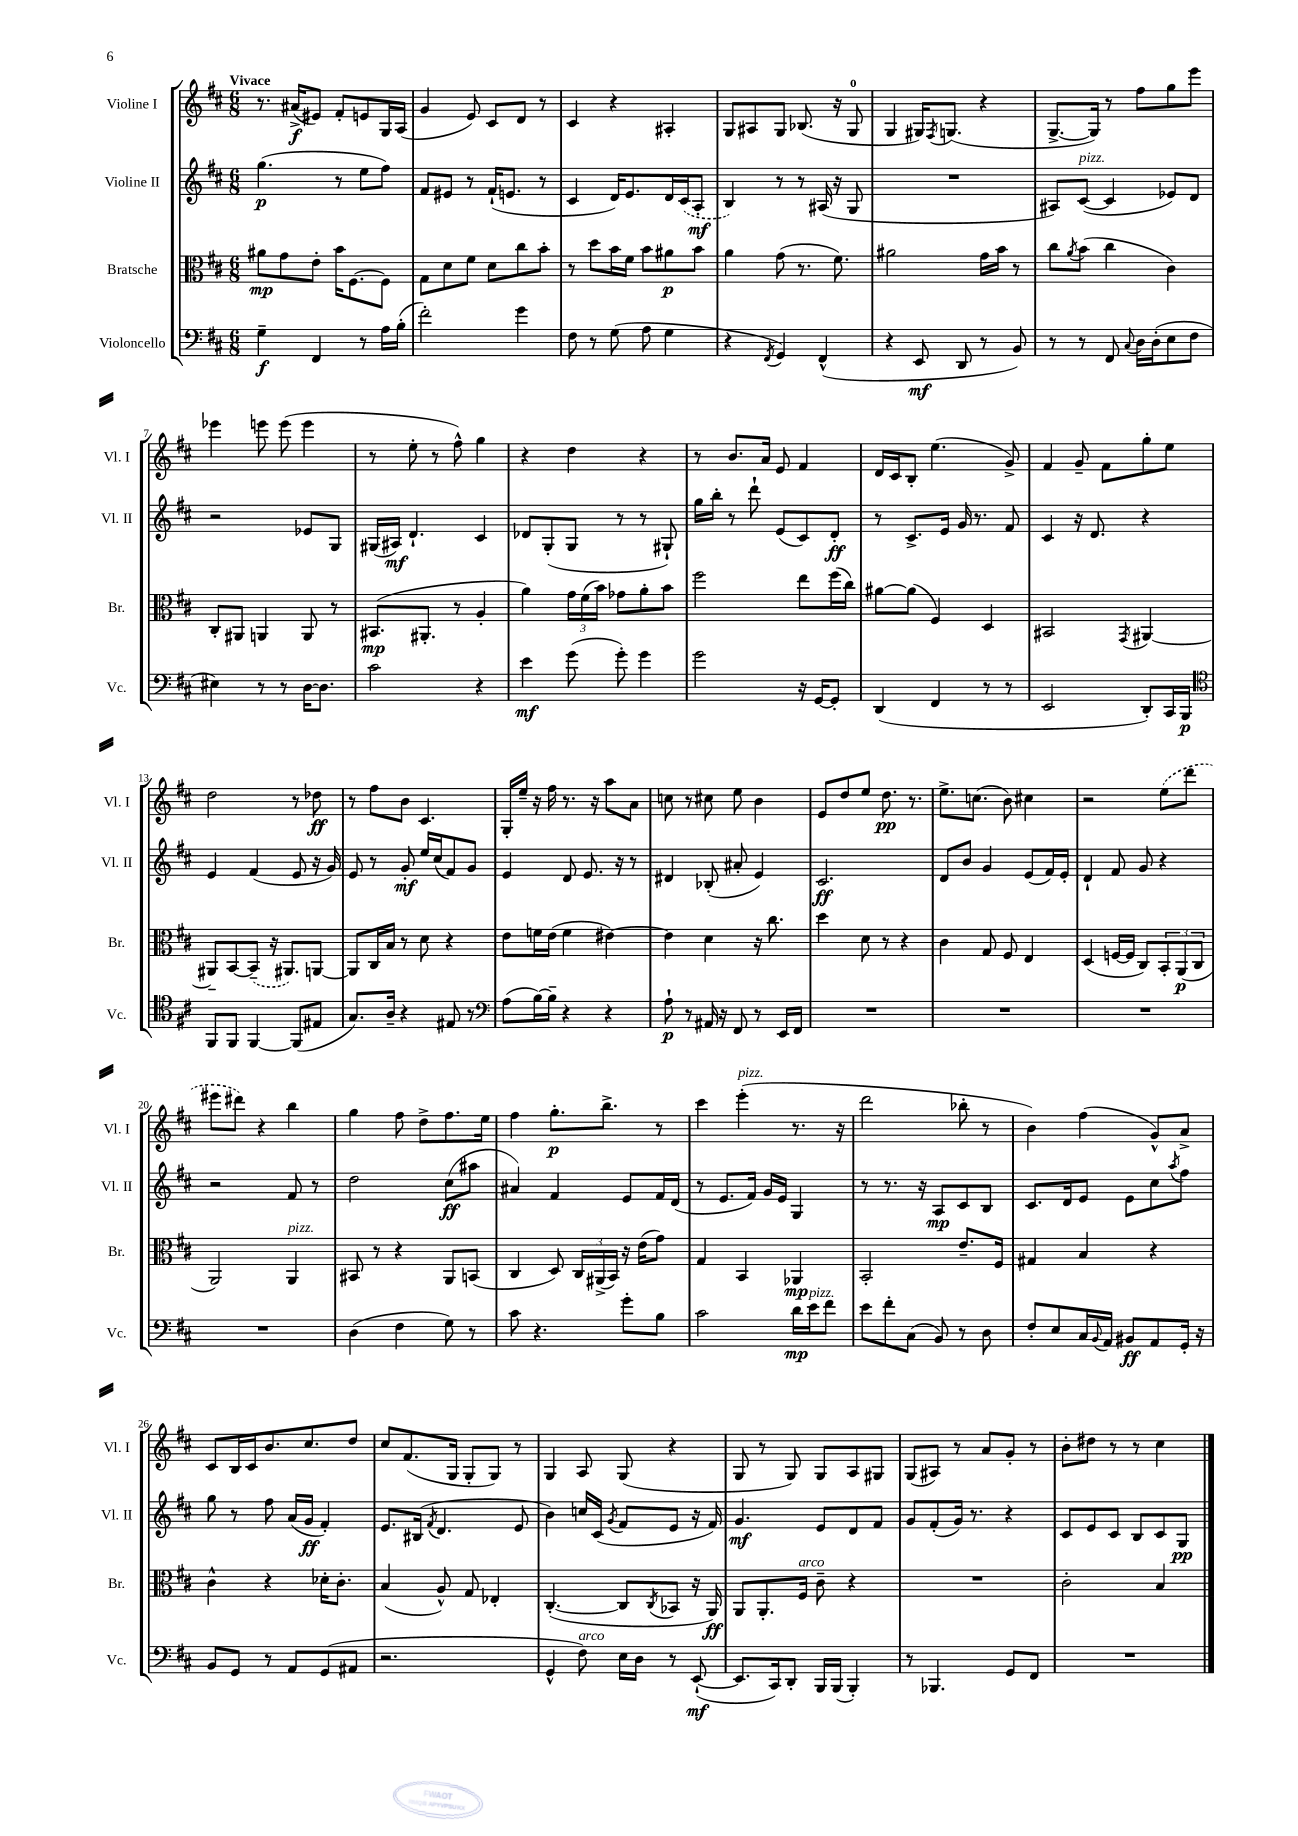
<<
\new StaffGroup <<
\new Staff = "s0" \with { instrumentName = "Violine I" shortInstrumentName = "Vl. I" } {
    \clef treble \key d \major \numericTimeSignature \time 6/8 \tempo "Vivace"
    r8. ais'16->\f( eis'8) fis'8-. e'8 g16 a16( |
    g'4 e'8) cis'8 d'8 r8 |
    cis'4 r4 ais4-. |
    g8 ais8 g8 bes8.( r16 g8-0 |
    g4 gis16) \acciaccatura { fis8 } g8.( r4 |
    g8.~-> g16) r8 fis''8 g''8 e'''8 |
    ees'''4 e'''8 e'''8( e'''4 |
    r8 e''8-. r8 fis''8-^) g''4 |
    r4 d''4 r4 |
    r8 b'8. a'16 e'8 fis'4 |
    d'16 cis'16 b8-. e''4.( g'8->) |
    fis'4 g'8-- fis'8 g''8-. e''8 |
    d''2 r8 des''8\ff |
    r8 fis''8 b'8 cis'4. |
    g16-. e''16-- r16 fis''16 r8. r16 a''8 a'8 |
    c''8 r8 cis''8 e''8 b'4 |
    e'8 d''8 e''8 d''8.\pp r8. |
    e''8.-> c''8.( b'8) cis''4 |
    r2 \once \slurDashed e''8( d'''8 |
    eis'''8 dis'''8) r4 b''4 |
    g''4 fis''8 d''8-> fis''8. e''16 |
    fis''4 g''8.-.\p b''8.-> r8 |
    cis'''4 e'''4-.^\markup { \italic "pizz." }( r8. r16 |
    d'''2 bes''8-. r8 |
    b'4) fis''4( g'8-^) a'8-> |
    cis'8 b16 cis'16 b'8. cis''8. d''8 |
    cis''8 fis'8.( g16 g8-. g8) r8 |
    g4 a8 g8( r4 |
    g8 r8 g8) g8 a8 gis8 |
    g8( ais8) r8 a'8 g'8-. r8 |
    b'8-. dis''8 r8 r8 cis''4 \bar "|." |
}
\new Staff = "s1" \with { instrumentName = "Violine II" shortInstrumentName = "Vl. II" } {
    \clef treble \key d \major \numericTimeSignature \time 6/8
    g''4.\p( r8 e''8 fis''8) |
    fis'8 eis'8 r8 fis'16-!( e'8. r8 |
    cis'4 d'16) e'8. d'16 \once \slurDashed cis'16( a8-.\mf |
    b4) r8 r8 ais16( r16 g8 |
    R2. |
    ais8) cis'8~^\markup { \italic "pizz." }( cis'4 ees'8) d'8 |
    r2 ees'8 g8 |
    gis16( ais16\mf) d'4.-! cis'4 |
    des'8 g8-.( g8 r8 r8 gis8-!) |
    g''16 b''16-. r8 d'''8-! e'8( cis'8) d'8-.\ff |
    r8 cis'8.-> e'16 g'16 r8. fis'8 |
    cis'4 r16 d'8. r4 |
    e'4 fis'4( e'8 r16 g'16) |
    e'8 r8 g'8-.\mf e''16 cis''16( fis'8) g'8 |
    e'4 d'8 e'8. r16 r8 |
    dis'4 bes8-.( ais'8-. e'4) |
    cis'2.\ff |
    d'8 b'8 g'4 e'8( fis'16) e'16-. |
    d'4-! fis'8 g'8 r4 |
    r2 fis'8 r8 |
    d''2 cis''8\ff( ais''8 |
    ais'4) fis'4 e'8 fis'16 d'16( |
    r8 e'8. fis'16) g'16 e'16 g4 |
    r8 r8. r16 a8\mp cis'8 b8 |
    cis'8. d'16 e'8 e'8 cis''8 \acciaccatura { a''8 } fis''8 |
    g''8 r8 fis''8 a'16( g'16\ff fis'4-.) |
    e'8. bis16( \acciaccatura { fis'8 } d'4. e'8 |
    b'4) c''16 cis'16( \acciaccatura { g'8 } fis'8 e'8 r16 fis'16) |
    g'4.\mf e'8 d'8 fis'8 |
    g'8 fis'8-.( g'16) r8. r4 |
    cis'8 e'8 cis'8 b8 cis'8 g8\pp \bar "|." |
}
\new Staff = "s2" \with { instrumentName = "Bratsche" shortInstrumentName = "Br." } {
    \clef alto \key d \major \numericTimeSignature \time 6/8
    ais'8\mp g'8 e'8-. b'16 fis8.~ fis8 |
    g8 d'8 fis'8 d'8 cis''8 b'8-. |
    r8 d''8 b'16 fis'16 b'8 ais'8\p b'8 |
    a'4 g'8( r8. fis'8.) |
    ais'2 g'16 b'16 r8 |
    cis''8 \acciaccatura { a'8 } b'8( cis''4 cis'4) |
    cis8-. ais,8 a,4 a,8 r8 |
    bis,8.\mp( ais,8.-. r8 a4-. |
    a'4) \tuplet 3/2 { g'16 fis'16( b'16) } ges'8 a'8-. b'8 |
    fis''2 e''8 fis''16( cis''16) |
    ais'8~ ais'8( fis4) d4 |
    bis,2 \acciaccatura { g,8 } ais,4~ |
    ais,8-- b,8~ \once \slurDashed b,8--( r16 ais,8.) a,8~ |
    a,8 cis16 b16 r8 d'8 r4 |
    e'8 f'16 e'16( f'4 eis'4~) |
    eis'4 d'4 r16 cis''8. |
    d''4 d'8 r8 r4 |
    cis'4 g8 fis8 e4 |
    d4( f16~ f16 cis8) \tuplet 3/2 { b,8-. a,8\p( cis8 } |
    a,2) a,4^\markup { \italic "pizz." } |
    bis,8 r8 r4 a,8 b,8( |
    cis4 d8) \tuplet 3/2 { cis16 ais,16->( b,16) } r16 e'16( g'8) |
    g4 b,4 aes,4\mp |
    b,2-. e'8.-- fis16 |
    gis4 b4 r4 |
    cis'4-^ r4 des'16-. cis'8.-. |
    b4( a8-^) g8 ees4-. |
    cis4.~-.( cis8 \acciaccatura { cis8 } bes,8 r16 a,16\ff) |
    a,8 a,8.-. fis16^\markup { \italic "arco" } cis'8-- r4 |
    R2. |
    cis'2-. b4 \bar "|." |
}
\new Staff = "s3" \with { instrumentName = "Violoncello" shortInstrumentName = "Vc." } {
    \clef bass \key d \major \numericTimeSignature \time 6/8
    g4--\f fis,4 r8 a16 b16-.( |
    fis'2-.) g'4 |
    fis8 r8 g8( a8 g4 |
    r4 \acciaccatura { fis,8 } g,4) fis,4-^( |
    r4 e,8\mf d,8 r8 b,8) |
    r8 r8 fis,8 \appoggiatura { cis8 } d16 d16-.( e8 fis8 |
    eis4) r8 r8 d16~ d8. |
    cis'2 r4 |
    e'4\mf g'8( g'8-.) g'4 |
    g'2 r16 g,16~ g,8-. |
    d,4( fis,4 r8 r8 |
    e,2 d,8-.) cis,16 b,,16\p |
    \clef tenor fis,8 fis,8 fis,4~ fis,8( eis8 |
    g8.) a16-- r4 eis8 r8 |
    \clef bass a8( b16~) b16-- r4 r4 |
    a8-!\p r8 ais,16 r16 fis,8 r8 e,16 fis,16 |
    R2. |
    R2. |
    R2. |
    R2. |
    d4( fis4 g8) r8 |
    cis'8 r4. g'8-. b8 |
    cis'2 d'16\mp e'16^\markup { \italic "pizz." } fis'8 |
    e'8 fis'8-. cis8( b,8) r8 d8 |
    fis8-. e8 cis16 \appoggiatura { b,8 } a,16 bis,8\ff a,8 g,16-. r16 |
    b,8 g,8 r8 a,8 g,8( ais,8 |
    r2. |
    g,4-^ fis8^\markup { \italic "arco" }) e16 d16 r8 e,8~-!\mf( |
    e,8. cis,16) d,8-. b,,16 b,,16( b,,4-.) |
    r8 bes,,4. g,8 fis,8 |
    R2. \bar "|." |
}
>>
>>
